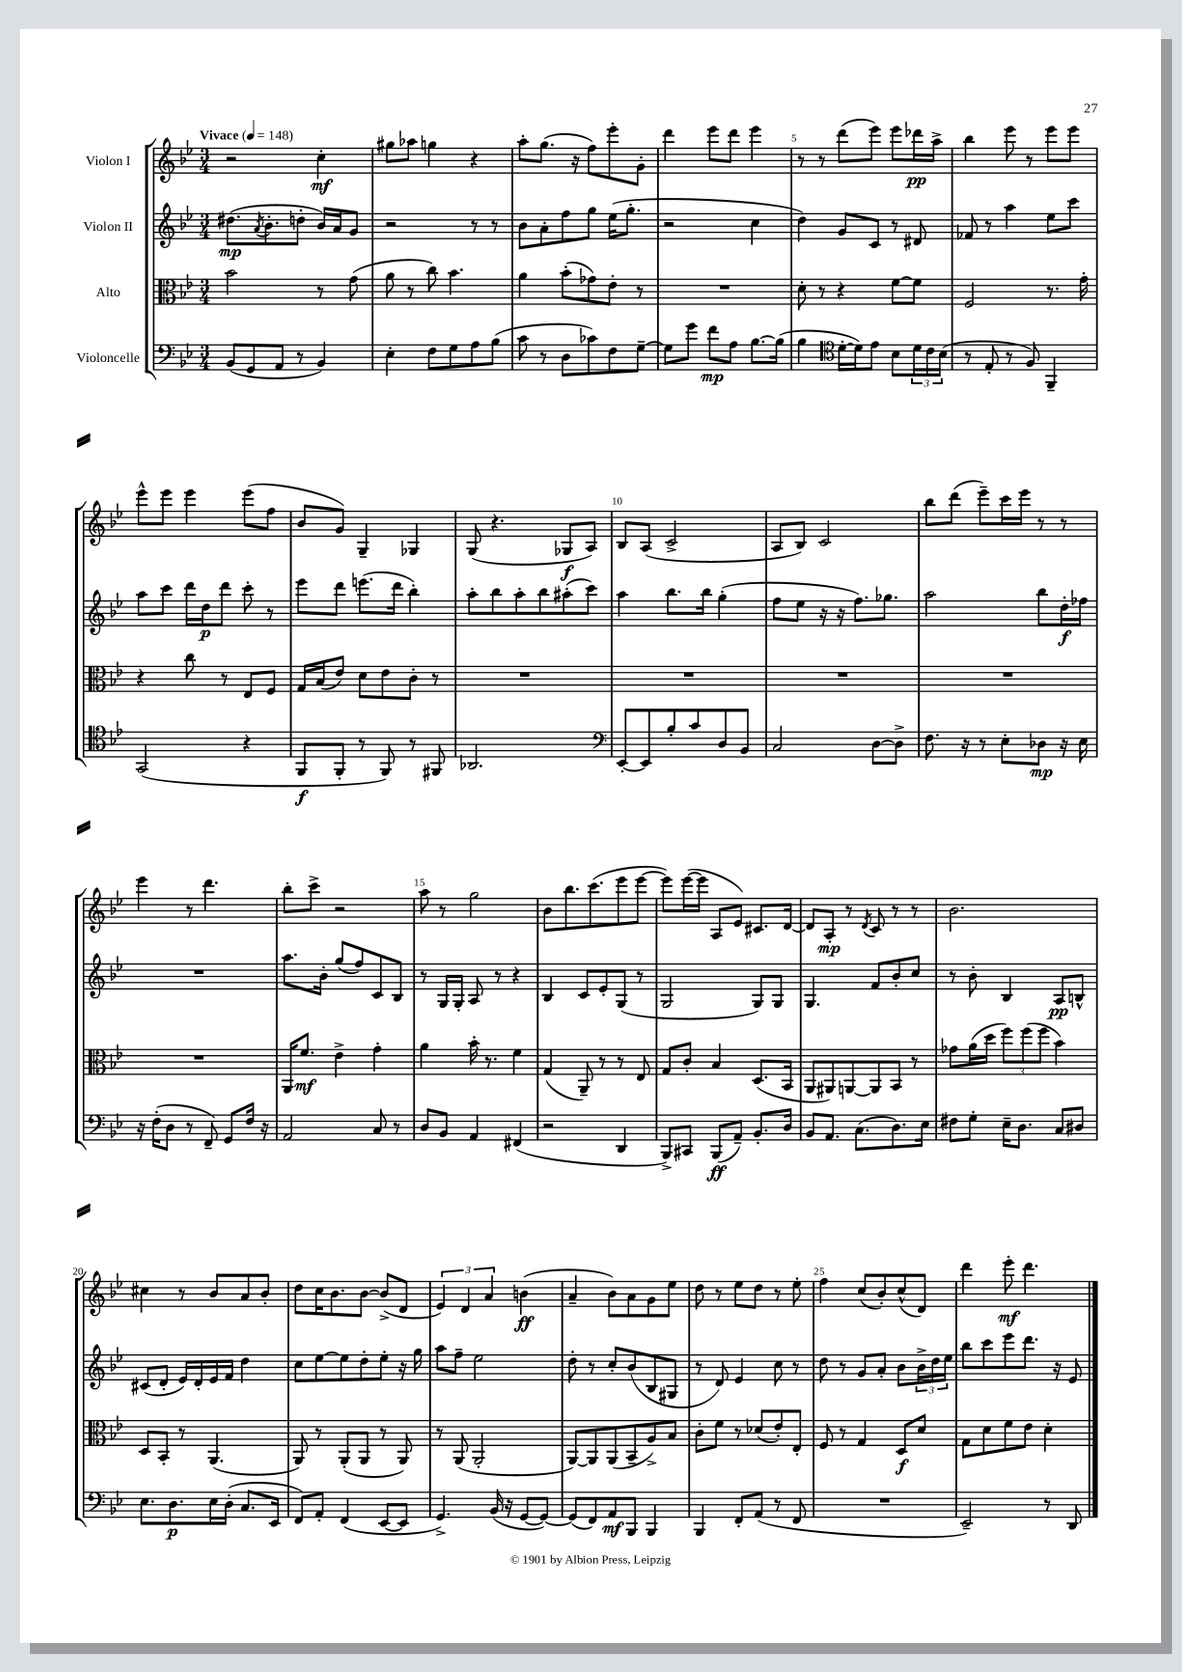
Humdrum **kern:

**kern	**kern	**kern	**kern
*staff4	*staff3	*staff2	*staff1
*clefF4	*clefC3	*clefG2	*clefG2
*k[b-e-]	*k[b-e-]	*k[b-e-]	*k[b-e-]
*M3/4	*M3/4	*M3/4	*M3/4
*MM148	*MM148	*MM148	*MM148
(8BB-	2b-	(8.dd#	2r
8GG	.	.	.
.	.	8qa	.
.	.	8.b-'	.
8AA	.	.	.
8r	.	8dd'	.
4BB-)	8r	16b-)	4cc'
.	.	16a	.
.	(8g	8g	.
=	=	=	=
4E-'	8a	2r	8gg#
.	8r	.	8aa-
8F	8cc)	.	4gg
8G	4.b-	.	.
8A	.	8r	4r
(8B-	.	8r	.
=	=	=	=
8c	4a	8b-	8aa'
8r	.	8a'	(8.gg
8D	(8b-'	8ff	.
.	.	.	16r
8c-)	8g-)	8gg	8ff)
8F	8e-'	(16ee-	8eee-'
.	.	8.gg'	.
[8G~	8r	.	8g'
=	=	=	=
8G]	2.r	2r	4ddd
8g	.	.	.
8f	.	.	8eee-
8A	.	.	8ddd
[8.B-	.	4cc	4eee-
(16B-]	.	.	.
=	=	=	=
4B-	8d'	4dd)	8r
.	8r	.	8r
*clefC4	*	*	*
[16d'	4r	8g	(8ddd
16d])	.	.	.
8e-	.	8c	8eee-)
8B-	[8f	8r	8eee-
24d	8f]	8d#	16ddd-
24c	.	.	.
.	.	.	16aa^
(24B-	.	.	.
=	=	=	=
8r	2F	8f-	4bb-
8E-'	.	8r	.
8r	.	4aa	8eee-
8F)	.	.	8r
4FF~	8.r	8ee-	8eee-
.	.	8ccc	8eee-
.	16g'	.	.
=	=	=	=
(2GG	4r	8aa	8eee-^^
.	.	8ccc	8eee-
.	8cc	16ddd	4eee-
.	.	16dd	.
.	8r	8ddd	.
4r	8E-	8ccc'	(8eee-
.	8F	8r	8ff
=	=	=	=
8FF	16G	8eee-	8b-
.	(16B-	.	.
8FF'	8e-)	8ddd	8g)
8r	8d	(8.eee	4G~
8FF)	8e-	.	.
.	.	16ddd	.
8r	8c'	4bb-')	4G-
8FF#	8r	.	.
=	=	=	=
2.AA-	2.r	8aa'	(8G
.	.	8bb-	4.r
.	.	8aa'	.
.	.	8bb-	.
.	.	(8aa#'	8G-
.	.	8ccc)	8A)
=	=	=	=
*clefF4	*	*	*
[8EE-'	2.r	4aa	8B-
8EE-]	.	.	(8A
8B-'	.	8.bb-	2c^
8c	.	.	.
.	.	16bb-	.
8D	.	(4gg'	.
8BB-	.	.	.
=	=	=	=
2C	2.r	8ff	8A
.	.	8ee-	8B-)
.	.	16r	2c
.	.	16r	.
.	.	8.ff)	.
[8D	.	.	.
.	.	8.gg-	.
8D^]	.	.	.
=	=	=	=
8.F	2.r	2aa	8bb-
.	.	.	(8ddd
16r	.	.	.
8r	.	.	8eee-~)
8E-'	.	.	16ccc
.	.	.	16eee-
8D-	.	8bb-	8r
16r	.	16dd'	8r
16E-	.	16ff-	.
=	=	=	=
16r	2.r	2.r	4eee-
(16F'	.	.	.
8D	.	.	.
8r	.	.	8r
8FF~)	.	.	4.ddd
8GG	.	.	.
16F	.	.	.
16r	.	.	.
=	=	=	=
2AA	16AA	8.aa	8bb-'
.	8.f	.	.
.	.	.	8ccc^
.	.	16b-'	.
.	4e-^	(8gg	2r
.	.	8ff)	.
8C	4g'	8c	.
8r	.	8B-	.
=	=	=	=
8D	4a	8r	8aa
8BB-	.	16G	8r
.	.	16G'	.
4AA	16b-'	8A	2gg
.	8.r	.	.
.	.	8r	.
(4FF#	4f	4r	.
=	=	=	=
2r	(4G	4B-	8b-
.	.	.	8.bb-
.	8AA~)	8c	.
.	.	.	(8.ccc
.	8r	8e-'	.
4DD	8r	(8G	8eee-
.	8E-	8r	[8eee-
=	=	=	=
8BBB-^)	8G	2G	8eee-])
8CC#	8c'	.	([16eee-
.	.	.	16eee-]
(8BBB-	4B-	.	8A
8AA~)	.	.	8e-)
8.BB-'	(8.D	8G)	8.c#
.	.	8G	.
16D	16BB-	.	[16d
=	=	=	=
8BB-	8AA	4.G	8d]
8.AA	8AA#)	.	8A'
.	[8AA	.	8r
(8.C	.	.	.
.	.	.	8qd
.	8AA]	8f	8c
8.D)	8BB-	8b-'	8r
.	8r	8cc	8r
16E-	.	.	.
=	=	=	=
8F#	8g-	8r	2.b-
8G'	(16a	8b-'	.
.	16dd	.	.
16E-~	12ff)	4B-	.
8.D	.	.	.
.	(12ff	.	.
.	12ff	.	.
8C	4b-)	8A	.
8D#	.	8B^^	.
=	=	=	=
8.E-	8D	(8c#	4cc#
.	8BB-'	8d'	.
8.D	.	.	.
.	8r	16e-)	8r
.	.	16d'	.
16E-	(4.AA	16e-	8b-
(16D'	.	16f	.
8.C	.	4dd	8a
.	.	.	8b-'
16EE-	.	.	.
=	=	=	=
8FF)	8AA)	8cc	8dd
8AA'	8r	[8ee-	16cc
.	.	.	8.b-
(4FF	(8AA'	8ee-]	.
.	8AA	8dd'	[8b-
[8EE-	8r	8ee-'	(8b-^]
8EE-]	8AA)	16r	8d
.	.	16gg	.
=	=	=	=
4.GG^)	8r	8aa	6e-)
.	(8AA	8ff~	.
.	.	.	6d
.	2AA'	2ee-	.
.	.	.	6a
(16BB-	.	.	.
16r	.	.	.
[8GG	.	.	(4b
8GG_)	.	.	.
=	=	=	=
(8GG]	[8AA)	8dd'	4a~
8FF)	8AA]	8r	.
8AA	(8AA	8cc'	8b-)
8BBB-	8BB-~	(8b-	8a
4BBB-	8A^)	8B-	8g
.	8B-	8G#	8ee-
=	=	=	=
4BBB-	8c'	8r	8dd
.	8f	8d)	8r
8FF'	8r	4e-	8ee-
(8AA	(8d-	.	8dd
8r	8e-')	8cc	8r
8FF	8E-'	8r	8ee-'
=	=	=	=
2.r	8F	8dd	4ff
.	8r	8r	.
.	4G	8g	(8cc
.	.	8a'	8b-')
.	8D	8b-	(8cc^^
.	8d	24b-^	8d)
.	.	24dd	.
.	.	24ee-	.
=	=	=	=
2EE-~)	8G	8bb-	4ddd
.	8d	8ccc	.
.	8f	8eee-	8eee-'
.	8e-	8.ddd	4.ddd
8r	4d'	.	.
.	.	16r	.
8DD	.	8e-	.
==	==	==	==
*-	*-	*-	*-
